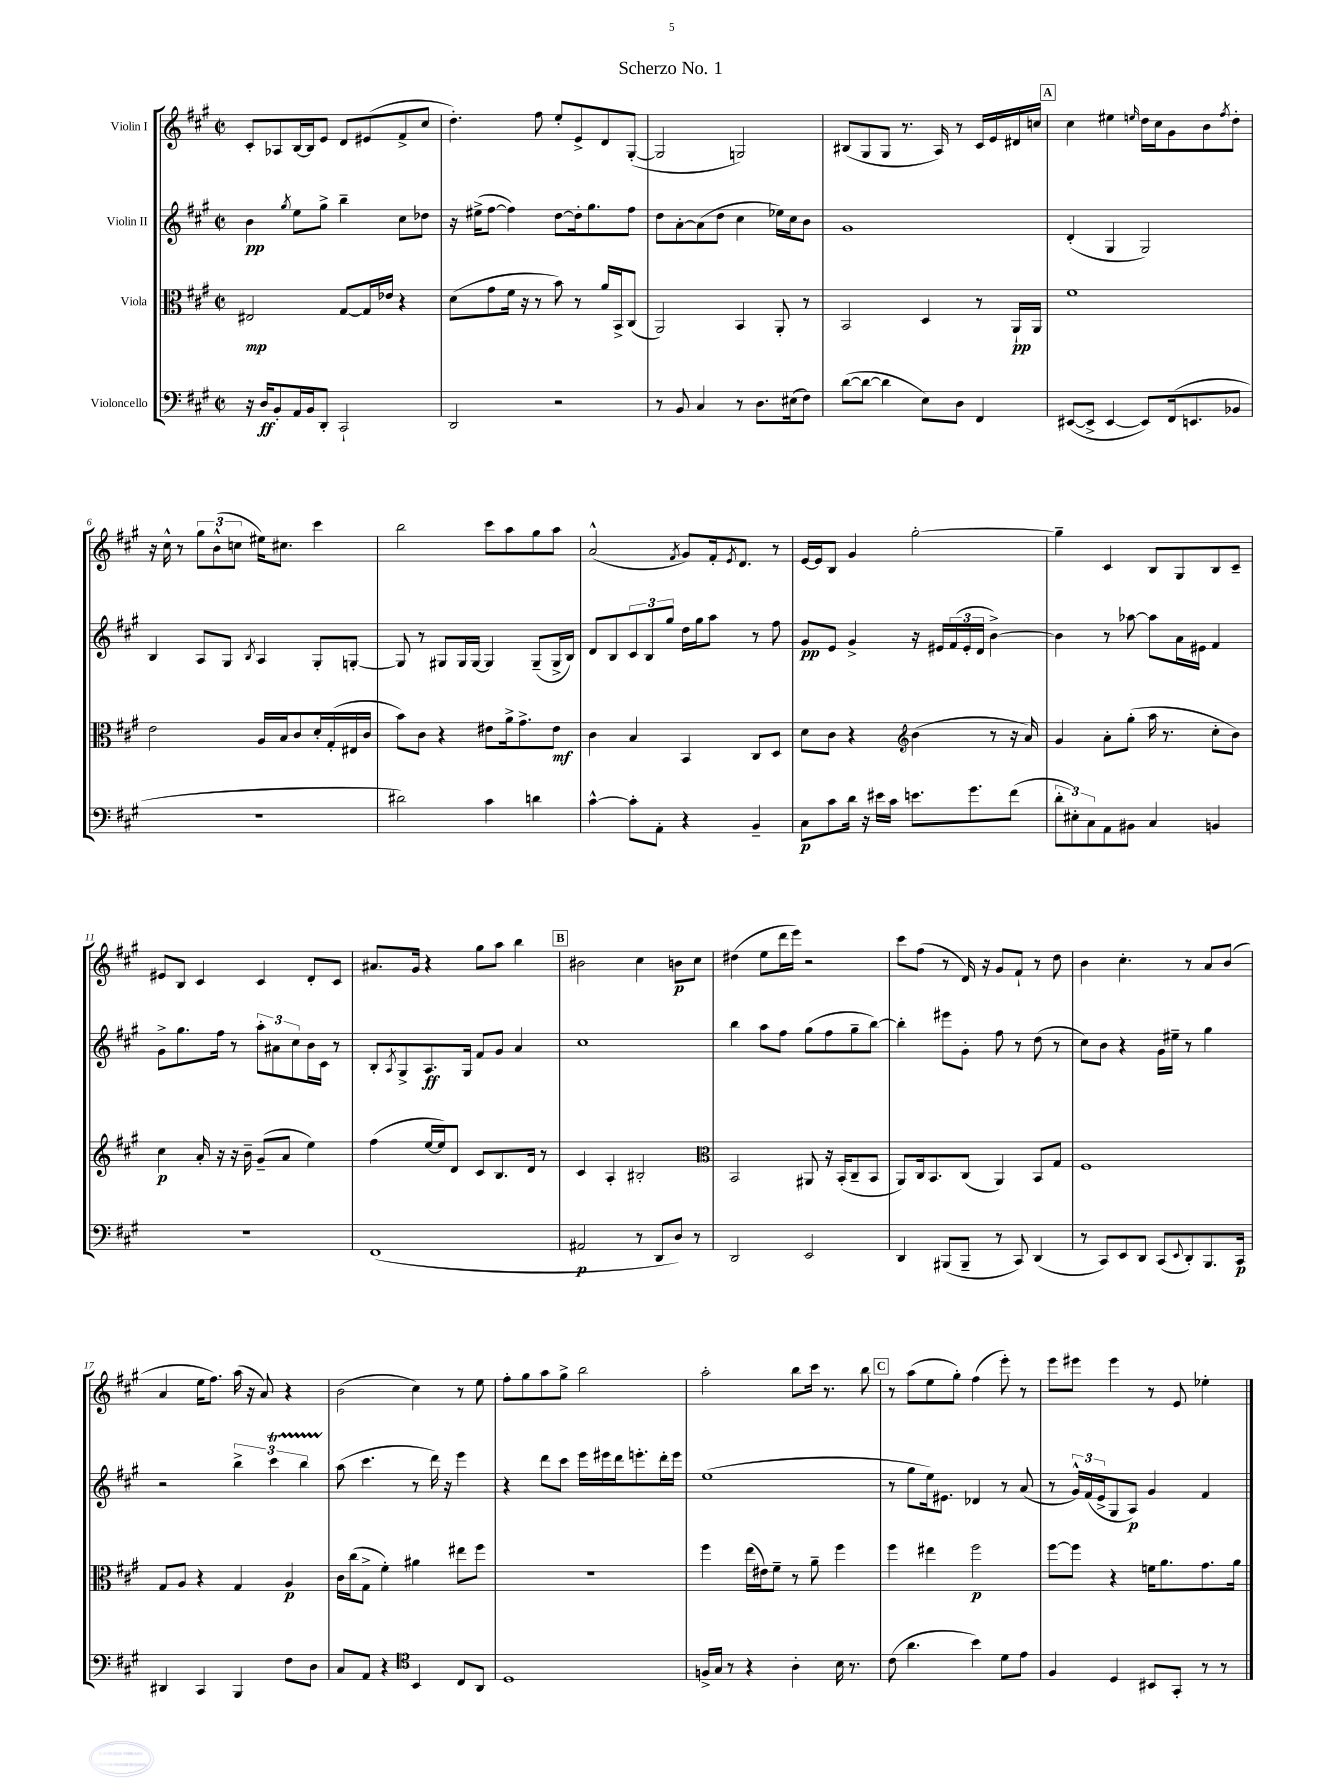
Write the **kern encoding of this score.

**kern	**dynam	**kern	**dynam	**kern	**dynam	**kern	**dynam
*part4	*part4	*part3	*part3	*part2	*part2	*part1	*part1
*staff4	*staff4	*staff3	*staff3	*staff2	*staff2	*staff1	*staff1
*I"Violoncello	*	*I"Viola	*	*I"Violin II	*	*I"Violin I	*
*clefF4	*	*clefC3	*	*clefG2	*	*clefG2	*
*k[f#c#g#]	*	*k[f#c#g#]	*	*k[f#c#g#]	*	*k[f#c#g#]	*
*M2/2	*	*M2/2	*	*M2/2	*	*M2/2	*
*met(c|)	*	*met(c|)	*	*met(c|)	*	*met(c|)	*
=1	=1	=1	=1	=1	=1	=1	=1
16r	.	2E#X/	mp	4b\	pp	8c#'/L	.
16D/KL	ff	.	.	.	.	.	.
8BB'/	.	.	.	.	.	8A-X/	.
.	.	.	.	8qgg#/	.	.	.
16AA/L	.	.	.	8ee\L	.	[16B/L	.
16BB/J	.	.	.	.	.	16B/J]	.
8DD'/J	.	.	.	8gg#^\J	.	8e/J	.
2CC#`/	.	[8G#/L	.	4bb~\	.	8d/L	.
.	.	16G#/L]	.	.	.	(8e#X/	.
.	.	16e-X/JJ	.	.	.	.	.
.	.	4r	.	8cc#\L	.	8f#^/	.
.	.	.	.	8dd-X\J	.	8cc#/J	.
=2	=2	=2	=2	=2	=2	=2	=2
2DD/	.	(8d\L	.	16r	.	4.dd'\)	.
.	.	.	.	(16ee#X^\KL	.	.	.
.	.	8g#\	.	[8ff#\J	.	.	.
.	.	16f#\Jk	.	4ff#\])	.	.	.
.	.	16r	.	.	.	.	.
.	.	8r	.	.	.	8ff#\	.
2r	.	8b\)	.	[8dd\L	.	8ee'/L	.
.	.	8r	.	16dd'\k]	.	8e^/	.
.	.	.	.	8.gg#\	.	.	.
.	.	16a/LL	.	.	.	8d/	.
.	.	16BB^/J	.	.	.	.	.
.	.	(8C#/J	.	8ff#\J	.	([8G#'/J	.
=3	=3	=3	=3	=3	=3	=3	=3
8r	.	2AA/)	.	8dd\L	.	2G#/]	.
8BB/	.	.	.	[8a'\	.	.	.
4C#/	.	.	.	(8a\]	.	.	.
.	.	.	.	8dd\J	.	.	.
8r	.	4BB/	.	4cc#\	.	2Gn/)	.
8.D\L	.	.	.	.	.	.	.
.	.	8AA'/	.	16ee-X\LL)	.	.	.
(16E#X\k	.	.	.	16cc#\J	.	.	.
8F#\J)	.	8r	.	8b\J	.	.	.
=4	=4	=4	=4	=4	=4	=4	=4
([8d\L	.	2BB/	.	1g#	.	(8B#X/L	.
8d\J_	.	.	.	.	.	8G#/	.
4d\]	.	.	.	.	.	8G#/J	.
.	.	.	.	.	.	8.r	.
8E\L)	.	4D/	.	.	.	.	.
.	.	.	.	.	.	16A/)	.
8D\J	.	.	.	.	.	8r	.
4FF#/	.	8r	.	.	.	16c#/LL	.
.	.	.	.	.	.	16e/	.
.	.	16AA`/LL	pp	.	.	16d#X/	.
.	.	16AA/JJ	.	.	.	16ccn/JJ	.
!!LO:REH:place=s1:t=A
=5	=5	=5	=5	=5	=5	=5	=5
([8EE#X/L	.	1f#	.	(4d'/	.	4cc#\	.
8EE#^/J]	.	.	.	.	.	.	.
[4EE#/	.	.	.	4G#/	.	4ee#X\	.
.	.	.	.	.	.	16qqeen/	.
8EE#/L])	.	.	.	2G#/)	.	16dd\LL	.
.	.	.	.	.	.	16cc#\J	.
(16FF#/k	.	.	.	.	.	8g#\	.
8.EEn/	.	.	.	.	.	.	.
.	.	.	.	.	.	8b\	.
.	.	.	.	.	.	8qff#/	.
8BB-X/J	.	.	.	.	.	8dd'\J	.
!!LO:LB:g=z
=6	=6	=6	=6	=6	=6	=6	=6
1r	.	2e\	.	4B/	.	16r	.
.	.	.	.	.	.	16cc#^^\	.
.	.	.	.	.	.	8r	.
.	.	.	.	8A/L	.	12gg#\L	.
.	.	.	.	.	.	(12b^^\	.
.	.	.	.	8G#/J	.	.	.
.	.	.	.	.	.	12ccn\J	.
.	.	.	.	8qB/	.	.	.
.	.	16A/LL	.	4A/	.	16ee#X\KL)	.
.	.	16B/J	.	.	.	8.cc#X\J	.
.	.	8c#/	.	.	.	.	.
.	.	16d'/L	.	8G#'/L	.	4ccc#\	.
.	.	(16G#'/	.	.	.	.	.
.	.	16E#X/	.	[8Gn'/J	.	.	.
.	.	16c#/JJ	.	.	.	.	.
=7	=7	=7	=7	=7	=7	=7	=7
2d#X\)	.	8b\L)	.	8G/]	.	2bb\	.
.	.	8c#\J	.	8r	.	.	.
.	.	4r	.	8G#X/L	.	.	.
.	.	.	.	16G#/L	.	.	.
.	.	.	.	[16G#/JJ	.	.	.
4c#\	.	8e#X\L	.	4G#/]	.	8ccc#\L	.
.	.	16a^\k	.	.	.	8aa\	.
.	.	8.g#^\	.	.	.	.	.
4dn\	.	.	.	(8G#~/L	.	8gg#\	.
.	.	8e#\J	mf	16G#^/L	.	8aa\J	.
.	.	.	.	16B/JJ)	.	.	.
=8	=8	=8	=8	=8	=8	=8	=8
[4c#^^\	.	4c#\	.	8d/L	.	(2a^^/	.
.	.	.	.	8B/	.	.	.
8c#'\L]	.	4B/	.	12c#/	.	.	.
.	.	.	.	12B/	.	.	.
8AA'\J	.	.	.	.	.	.	.
.	.	.	.	12gg#/J	.	.	.
.	.	.	.	.	.	8qf#/	.
4r	.	4BB/	.	16dd\LL	.	8g#/L)	.
.	.	.	.	16gg#\J	.	.	.
.	.	.	.	8aa\J	.	16f#'/k	.
.	.	.	.	.	.	8qe/	.
.	.	.	.	.	.	8.d/J	.
4BB~/	.	8C#/L	.	8r	.	.	.
.	.	8D/J	.	8ff#\	.	8r	.
=9	=9	=9	=9	=9	=9	=9	=9
8C#\L	p	8d\L	.	8g#/L	pp	[16e/LL	.
.	.	.	.	.	.	16e/J]	.
8c#\	.	8c#\J	.	8e/J	.	8B/J	.
16d\Jk	.	4r	.	4g#^/	.	4g#/	.
16r	.	.	.	.	.	.	.
16e#X\LL	.	.	.	.	.	.	.
16c#\JJ	.	.	.	.	.	.	.
*	*	*clefG2	*	*	*	*	*
8.en\L	.	(4b\	.	16r	.	[2gg#'\	.
.	.	.	.	16e#X/LL	.	.	.
.	.	.	.	(24f#/	.	.	.
.	.	.	.	24e#'/	.	.	.
8.g#\	.	.	.	.	.	.	.
.	.	.	.	24d/JJ	.	.	.
.	.	8r	.	[4b^\)	.	.	.
(8f#\J	.	16r	.	.	.	.	.
.	.	16a/)	.	.	.	.	.
=10	=10	=10	=10	=10	=10	=10	=10
12d'\L	.	4g#/	.	4b\]	.	4gg#~\]	.
12E#X'\)	.	.	.	.	.	.	.
12C#\	.	.	.	.	.	.	.
8AA\	.	8a'\L	.	8r	.	4c#/	.
8BB#X\J	.	(8gg#'\J	.	[8aa-X\	.	.	.
4C#/	.	16aa\	.	8aa-\L]	.	8B/L	.
.	.	8.r	.	.	.	.	.
.	.	.	.	16a\L	.	8G#/	.
.	.	.	.	16e#X\JJ	.	.	.
4BBn/	.	8cc#'\L	.	4f#/	.	8B/	.
.	.	8b\J)	.	.	.	8c#~/J	.
!!LO:LB:g=z
=11	=11	=11	=11	=11	=11	=11	=11
1r	.	4cc#\	p	8g#^\L	.	8e#X/L	.
.	.	.	.	8.gg#\	.	8B/J	.
.	.	16a'/	.	.	.	4c#/	.
.	.	16r	.	16ff#\Jk	.	.	.
.	.	16r	.	8r	.	.	.
.	.	16b~\	.	.	.	.	.
.	.	(8g#~/L	.	12aa'\L	.	4c#/	.
.	.	.	.	12a#X\	.	.	.
.	.	8a/J	.	.	.	.	.
.	.	.	.	12cc#\	.	.	.
.	.	4ee\)	.	16b\L	.	8d'/L	.
.	.	.	.	16c#\JJ	.	.	.
.	.	.	.	8r	.	8c#/J	.
=12	=12	=12	=12	=12	=12	=12	=12
(1FF#	.	(4ff#\	.	8B'/L	.	8.a#X/L	.
.	.	.	.	8qA/	.	.	.
.	.	.	.	8G#^/	.	.	.
.	.	.	.	.	.	16g#/Jk	.
.	.	[16ee/LL	.	8.A/	ff	4r	.
.	.	16ee/J])	.	.	.	.	.
.	.	8d/J	.	.	.	.	.
.	.	.	.	16G#/Jk	.	.	.
.	.	8c#/L	.	8f#/L	.	8gg#\L	.
.	.	8.B/	.	8g#/J	.	8aa\J	.
.	.	.	.	4a/	.	4bb\	.
.	.	16d/Jk	.	.	.	.	.
.	.	8r	.	.	.	.	.
!!LO:REH:place=s1:t=B
=13	=13	=13	=13	=13	=13	=13	=13
2AA#X/	p	4c#/	.	1cc#	.	2b#X\	.
.	.	4A'/	.	.	.	.	.
8r	.	2B#X'/	.	.	.	4cc#\	.
8DD/L	.	.	.	.	.	.	.
8D/J)	.	.	.	.	.	8bn\L	p
8r	.	.	.	.	.	8cc#\J	.
=14	=14	=14	=14	=14	=14	=14	=14
*	*	*clefC3	*	*	*	*	*
2DD/	.	2BB/	.	4bb\	.	(4dd#X\	.
.	.	.	.	8aa\L	.	8ee\L	.
.	.	.	.	8ff#\J	.	16ddd\L	.
.	.	.	.	.	.	16eee\JJ)	.
2EE/	.	8AA#X/	.	(8gg#\L	.	2r	.
.	.	16r	.	8ff#\	.	.	.
.	.	(16BB'/KL	.	.	.	.	.
.	.	8C#~/	.	8gg#~\	.	.	.
.	.	8BB/J	.	[8bb\J)	.	.	.
=15	=15	=15	=15	=15	=15	=15	=15
4DD/	.	8AA/L)	.	4bb'\]	.	8ccc#\L	.
.	.	16C#/k	.	.	.	(8ff#\J	.
.	.	8.BB/	.	.	.	.	.
(8BBB#X/L	.	.	.	8eee#X\L	.	8r	.
8BBB#~/J	.	(8C#/J	.	8g#'\J	.	16d/)	.
.	.	.	.	.	.	16r	.
8r	.	4AA/)	.	8ff#\	.	8g#/L	.
8CC#/)	.	.	.	8r	.	8f#`/J	.
(4DD/	.	8BB/L	.	(8dd\	.	8r	.
.	.	8G#/J	.	8r	.	8dd\	.
=16	=16	=16	=16	=16	=16	=16	=16
8r	.	1F#	.	8cc#\L)	.	4b\	.
8CC#/L)	.	.	.	8b\J	.	.	.
8EE/	.	.	.	4r	.	4.cc#'\	.
8DD/J	.	.	.	.	.	.	.
(8CC#/L	.	.	.	16g#\LL	.	.	.
.	.	.	.	16ee#X~\JJ	.	.	.
8qqEE/	.	.	.	.	.	.	.
8DD'/)	.	.	.	8r	.	8r	.
8.BBB/	.	.	.	4gg#\	.	8a/L	.
.	.	.	.	.	.	(8b/J	.
16CC#/Jk	p	.	.	.	.	.	.
!!LO:LB:g=z
=17	=17	=17	=17	=17	=17	=17	=17
4DD#X/	.	8G#/L	.	2r	.	4a/	.
.	.	8A/J	.	.	.	.	.
4CC#/	.	4r	.	.	.	16ee\KL	.
.	.	.	.	.	.	8.ff#\J)	.
4BBB/	.	4G#/	.	6bb^\	.	(16aa\	.
.	.	.	.	.	.	16r	.
.	.	.	.	.	.	8a/)	.
.	.	.	.	6ccc#t\	.	.	.
8F#\L	.	4A/	p	.	.	4r	.
.	.	.	.	6bbTTT\	.	.	.
8D\J	.	.	.	.	.	.	.
=18	=18	=18	=18	=18	=18	=18	=18
8C#/L	.	16c#\LL	.	(8aa\	.	(2b\	.
.	.	(16cc#\J	.	.	.	.	.
8AA/J	.	8G#^\J	.	4.ccc#\	.	.	.
4r	.	4f#'\)	.	.	.	.	.
*clefC4	*	*	*	*	*	*	*
4BB/	.	4a#X\	.	8r	.	4cc#\)	.
.	.	.	.	16ddd\)	.	.	.
.	.	.	.	16r	.	.	.
8C#/L	.	8ee#X\L	.	4eee\	.	8r	.
8AA/J	.	8ff#\J	.	.	.	8ee\	.
=19	=19	=19	=19	=19	=19	=19	=19
1D	.	1r	.	4r	.	8ff#'\L	.
.	.	.	.	.	.	8gg#\	.
.	.	.	.	8ddd\L	.	8aa\	.
.	.	.	.	8ccc#\J	.	8gg#^\J	.
.	.	.	.	16eee\LL	.	2bb\	.
.	.	.	.	16eee#X\	.	.	.
.	.	.	.	16ddd\J	.	.	.
.	.	.	.	8.eeen'\	.	.	.
.	.	.	.	16ddd'\L	.	.	.
.	.	.	.	16eee\JJ	.	.	.
=20	=20	=20	=20	=20	=20	=20	=20
16Fn^/LL	.	4ff#\	.	(1ee	.	2aa'\	.
16G#/JJ	.	.	.	.	.	.	.
8r	.	.	.	.	.	.	.
4r	.	(16ee\LL	.	.	.	.	.
.	.	16e#X\J)	.	.	.	.	.
.	.	8f#~\J	.	.	.	.	.
4A'\	.	8r	.	.	.	8bb\L	.
.	.	8a~\	.	.	.	16ccc#\Jk	.
.	.	.	.	.	.	8.r	.
16B\	.	4ff#\	.	.	.	.	.
8.r	.	.	.	.	.	.	.
.	.	.	.	.	.	8bb\	.
!!LO:REH:place=s1:t=C
=21	=21	=21	=21	=21	=21	=21	=21
(8c#\	.	4ff#\	.	8r	.	8r	.
4.a\	.	.	.	8gg#\L	.	(8aa\L	.
.	.	4ee#X\	.	16ee\k)	.	8ee\	.
.	.	.	.	8.e#X\J	.	.	.
.	.	.	.	.	.	8gg#'\J)	.
4b\)	.	2ff#\	p	4d-X/	.	(4ff#\	.
8d\L	.	.	.	8r	.	8eee'\)	.
8e\J	.	.	.	(8a/	.	8r	.
=22	=22	=22	=22	=22	=22	=22	=22
4F#/	.	[8ff#\L	.	8r	.	8eee\L	.
.	.	8ff#\J]	.	24g#^^/LL)	.	8eee#X\J	.
.	.	.	.	(24f#/	.	.	.
.	.	.	.	24e^/J	.	.	.
4D/	.	4r	.	8G#/	.	4eee#\	.
.	.	.	.	8A/J)	p	.	.
8BB#X/L	.	16fn\KL	.	4g#/	.	8r	.
.	.	8.a\	.	.	.	.	.
8GG#'/J	.	.	.	.	.	8e/	.
8r	.	8.g#\	.	4f#/	.	4ee-X'\	.
8r	.	.	.	.	.	.	.
.	.	16a\Jk	.	.	.	.	.
==	==	==	==	==	==	==	==
*-	*-	*-	*-	*-	*-	*-	*-
